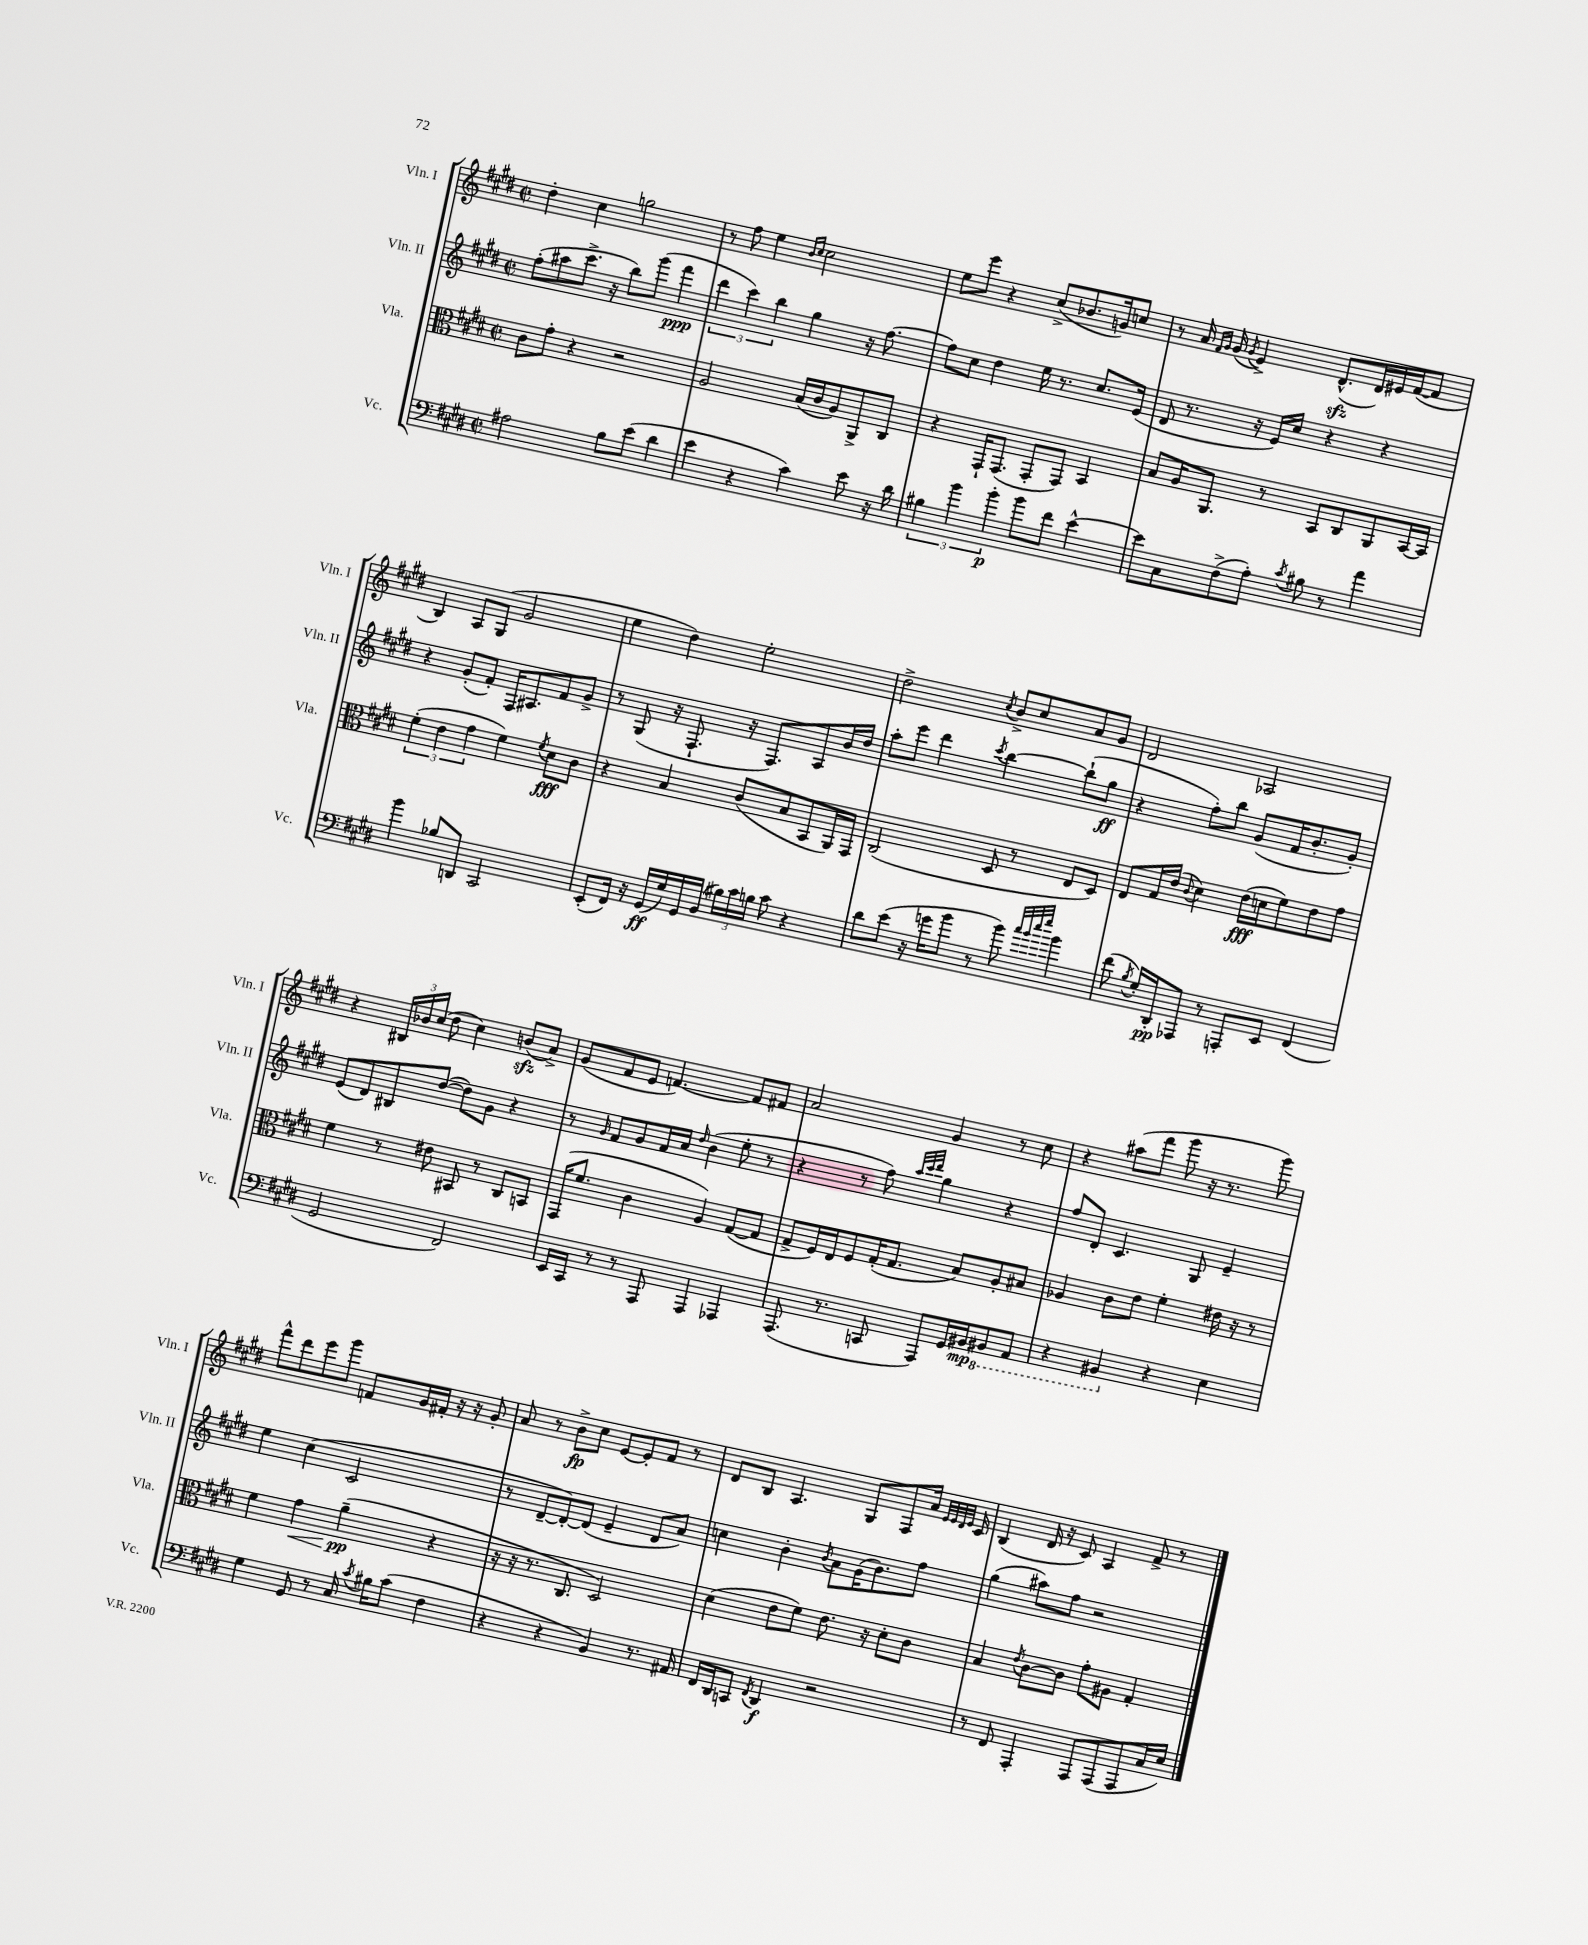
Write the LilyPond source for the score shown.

<<
\new StaffGroup <<
\new Staff = "s0" \with { instrumentName = "Vln. I" shortInstrumentName = "Vln. I" } {
    \clef treble \key e \major \defaultTimeSignature \time 2/2
    \autoBeamOff dis''4-. cis''4 g''2 |
    r8 fis''8 e''4 \grace { b'16[ cis''16] } cis''2 |
    e''8[ e'''8] r4 cis''8[->( bes'8. g'16) c''8] |
    r8 a'16 \grace { fis'16[ gis'16] } gis'16( \acciaccatura { gis'8 } e'4->) dis'8.[-^\sfz( dis'16) eis'16 fis'16~( fis'8] |
    b4) a8[ gis8]( gis'2 |
    e''4 dis''4) e''2-. |
    dis''2-> \acciaccatura { cis''8 } b'8[-> cis''8 a'8 gis'8] |
    dis'2 aes2 |
    r4 \tuplet 3/2 { bis16[ bes'16 cis''16]( } dis''8 cis''4) b'8[\sfz( a'8]->) |
    gis'8[( fis'8 e'8] f'4.~) f'8[ fis'8] |
    a'2 gis'4 r8 cis''8 |
    r4 ais''8[( fis'''8] gis'''8 r16 r8. gis'''8) |
    fis'''8[-^ dis'''8 e'''8 gis'''8] f'8[ gis'16 fis'16]-. r16 r16 gis'8-. |
    a'8 r8 b'8[->\fp cis''8] e'8[~ e'8-. fis'8] r8 |
    dis'8[ b8] a4. gis8[ fis8 a'16] \grace { e'32[ e'32 dis'32 e'32] } cis'16 |
    b4( dis'16 r16 cis'8) a4 fis'8-> r8 \bar "|." |
}
\new Staff = "s1" \with { instrumentName = "Vln. II" shortInstrumentName = "Vln. II" } {
    \clef treble \key e \major \defaultTimeSignature \time 2/2
    \autoBeamOff fis''8[-.( ais''8 cis'''8.]-> r16 b''8[) gis'''8]( fis'''4\ppp |
    \tuplet 3/2 { dis'''4 cis'''4) b''4 } gis''4 r16 fis''8.~ |
    fis''8[ cis''8] dis''4 e''16 r8. cis''8.[ e'16]( |
    dis'8 r8. r16 e'16[) cis''16] r4 r4 |
    r4 gis'8[-.( fis'8]-.) fis16[ ais8. fis'8 gis'8]-> |
    r8 gis8( r16 fis8.-! r16 fis8.[) a8 b'16 dis''16] |
    a''8[-. e'''8] dis'''4 \acciaccatura { cis'''8 } b''4~ b''8[-!( gis''8]\ff |
    r4 fis''8[-.) b''8] gis'8[( fis'16 b'8.-. gis'8]-.) |
    e'8[( dis'8) bis8 dis''8]~( dis''8[) gis'8] r4 |
    r8 \grace { gis'16 } fis'8[ gis'8 fis'16 a'16] \grace { dis''16 } b'4( e''8-. r8 |
    r4 r8 fis''8) \grace { a''32[ cis'''32 dis'''32] } gis''4 r4 |
    fis''8[ dis'8]-. cis'4. gis8 e'4-- |
    e''4 cis''4( cis'2 |
    r8 dis'8[~-- dis'8~-.) dis'8]( e'4-- dis'8[ a'8]) |
    c''4 b'4-. \acciaccatura { b'8 } a'8[ gis'16( b'8.) fis''8] |
    gis''4( ais''8[) fis''8] r2 \bar "|." |
}
\new Staff = "s2" \with { instrumentName = "Vla." shortInstrumentName = "Vla." } {
    \clef alto \key e \major \defaultTimeSignature \time 2/2
    \autoBeamOff cis'8[ gis'8]-. r4 r2 |
    a2 b16[( cis'16 a8) a,8-> cis8] |
    r4 gis,16[-! gis,8.]( gis,8[-. gis,8]) b,4 |
    b8[ a16 a,8.] r8 b,8[ cis8 a,8 b,16~ b,16] |
    \tuplet 3/2 { fis'4-.( e'4 gis'4 } fis'4) \acciaccatura { fis'8 } dis'8[\fff cis'8] |
    r4 b4 cis'8[( b8 b,8 a,16) gis,16] |
    cis2( dis8 r8 e8[ dis8]) |
    e8[ gis16 e'16]( \appoggiatura { cis'8 } dis'4) e'16[\fff( d'16 fis'8) e'8 gis'8] |
    fis'4 r8 eis'8 bis,8 r8 cis8[ b,8] |
    gis,16[( fis'8.] cis'4 a4) gis8[~( gis8] |
    gis8[-> fis16) e16 fis8 gis16-.( gis8.] b8[) a8-. bis8] |
    aes4 cis'8[ e'8] fis'4-. eis'16 r16 r8 |
    fis'4 gis'4\< a'4--\pp\!( r4 |
    r16 r16 r8. cis8. dis2) |
    dis'4( e'8[ fis'8]) e'8. r16 dis'8[-. cis'8] |
    b4 \acciaccatura { e'8 } cis'8[~ cis'8] gis'8[-. ais8] gis4-. \bar "|." |
}
\new Staff = "s3" \with { instrumentName = "Vc." shortInstrumentName = "Vc." } {
    \clef bass \key e \major \defaultTimeSignature \time 2/2
    \autoBeamOff ais2 b8[ e'8]( dis'4 |
    e'4 r4 cis'4) e'8 r16 dis'16 |
    \tuplet 3/2 { bis4 b'4 b'4-.\p } b'8[ fis'8] e'4~-^ |
    e'8[ cis8 fis8->( a8]-.) \acciaccatura { cis'8 } bis8 r8 a'4 |
    b'4 bes8[ d,8] cis,2 |
    e,8[-.( fis,16]) r16 gis,16[\ff( gis16) gis,16 b,16]( \tuplet 3/2 { bis16[) cis'16 b16] } cis'8 r4 |
    dis'8[ e'8]( r16 g'16[ b'8] r8 b'8) \grace { cis''32[ b'32 e''32 gis''32] } b'4 |
    fis'8( \acciaccatura { b8 } gis16[-.) dis,16-.\pp aes,,8] r8 a,,8[-. e,8] fis,4( |
    gis,2 fis,2) |
    e,16[ cis,16] r8 r8 a,,8 a,,4 aes,,4 |
    a,,8.( r8. c,8 a,,8[) gis,16 bis,16\mp \ottava #-1 bis,,8 a,,8] |
    r4 bis,,4 \ottava #0 r4 e4 |
    gis4 gis,8 r8 cis16 \acciaccatura { cis'8 } bis16[ cis'8]( fis4 |
    r4 r4 b,4) r8. ais,16 |
    fis,16[ dis,16 c,8] \acciaccatura { fis,8 } dis,4\f r2 |
    r8 fis,8 a,,4-. a,,8[ a,,8( a,,8 cis16 e16]) \bar "|." |
}
>>
>>
\layout { \context { \Score \remove "Bar_number_engraver" } }
